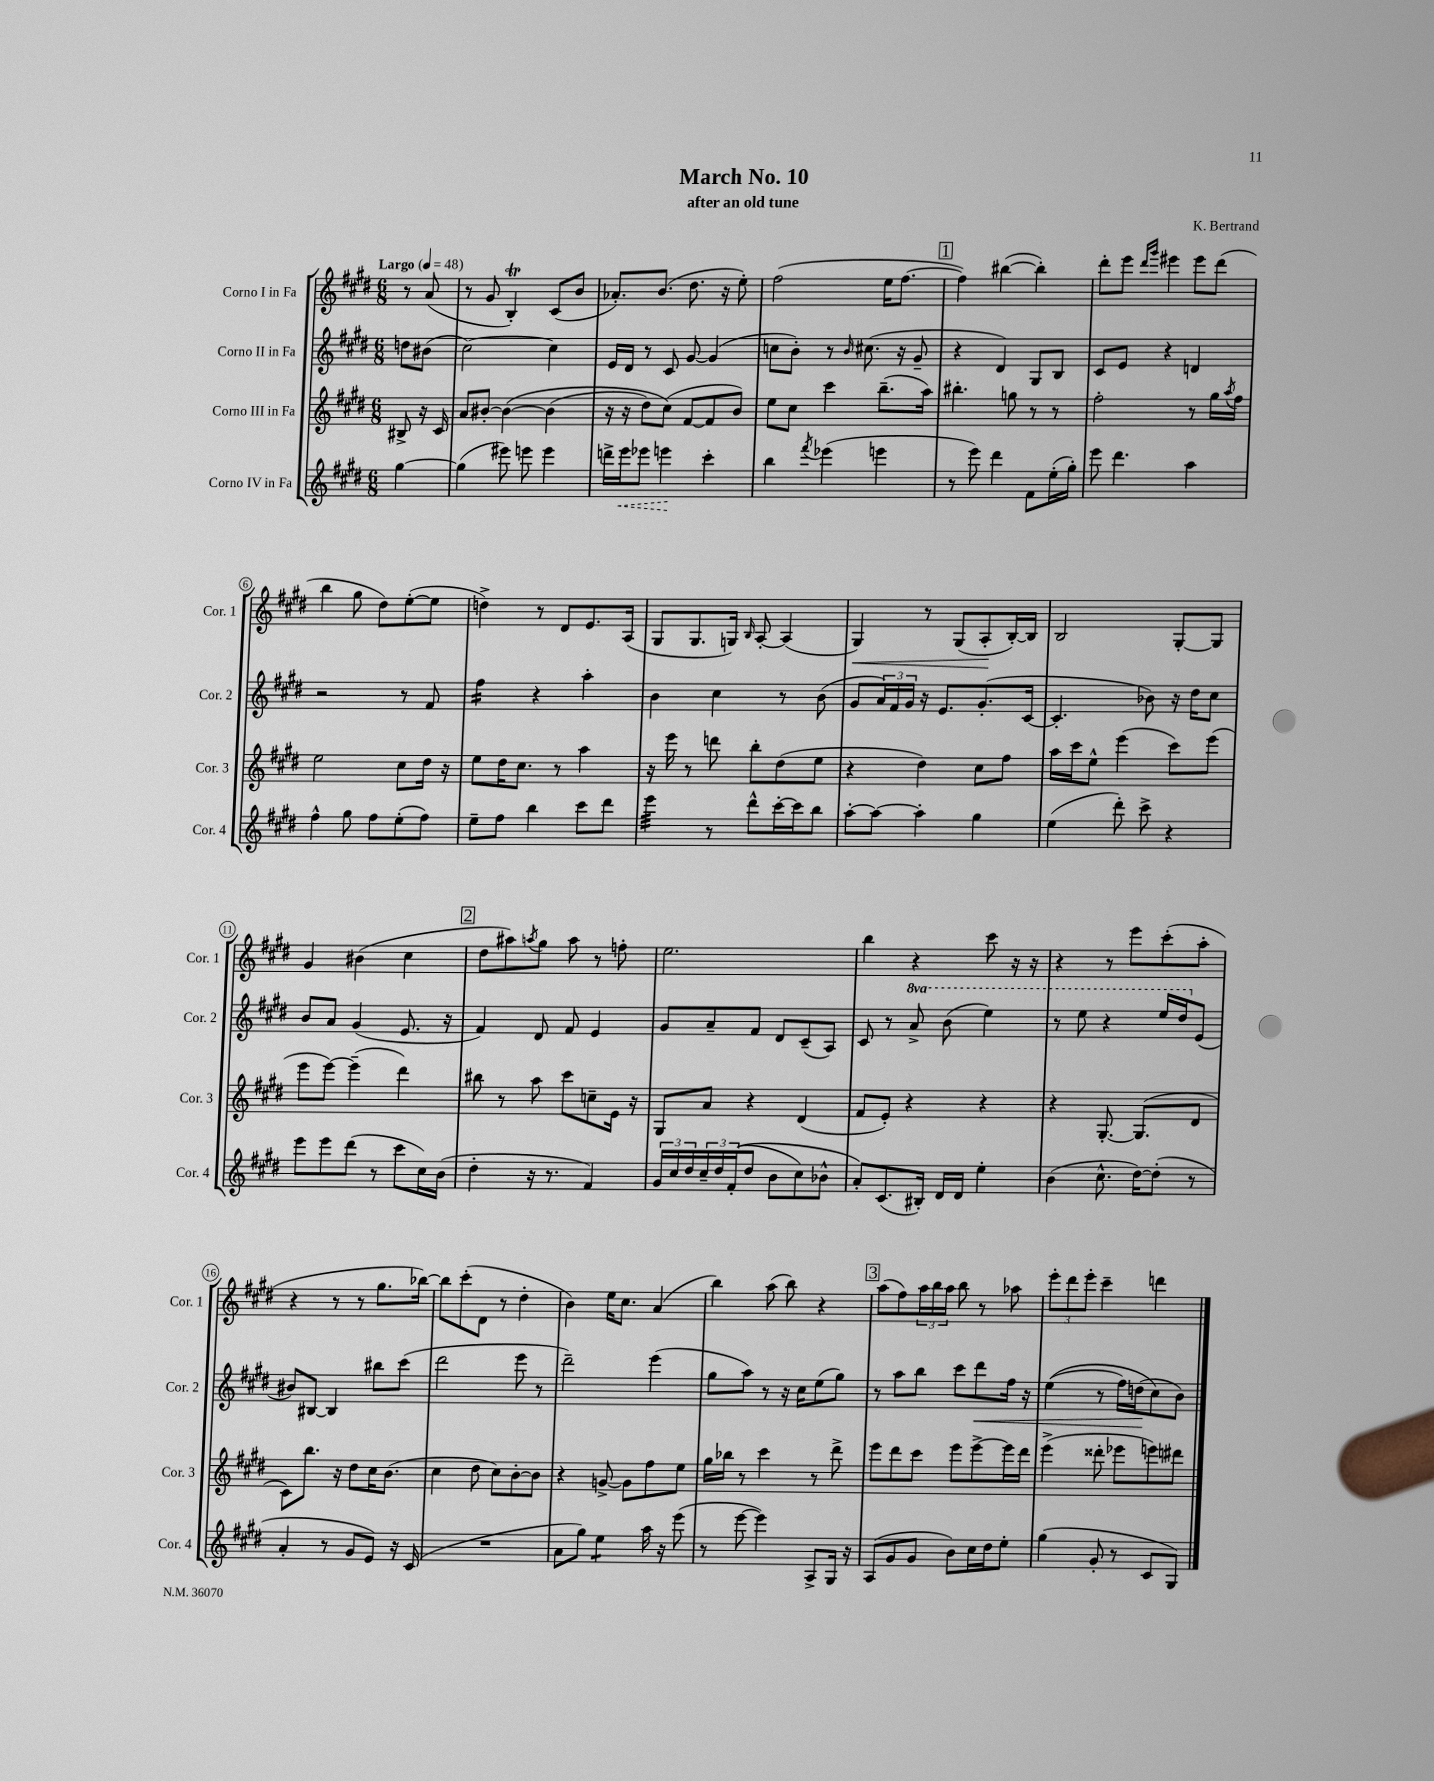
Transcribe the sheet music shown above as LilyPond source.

\header { title = "March No. 10" composer = "K. Bertrand" subtitle = "after an old tune" }
<<
\new StaffGroup <<
\new Staff = "s0" \with { instrumentName = "Corno I in Fa" shortInstrumentName = "Cor. 1" } {
    \clef treble \key e \major \numericTimeSignature \time 6/8 \partial 4 \tempo "Largo" 4 = 48
    r8 a'8( |
    r8 gis'8 b4-.\trill) cis'8( b'8 |
    aes'8.-.) b'8.( dis''8. r16 e''8-.) |
    fis''2( e''16 fis''8.~ |
    \mark \markup { \box "1" } fis''4) bis''4~( bis''4-.) |
    dis'''8-. e'''8 \grace { dis'''16 gis'''16 } eis'''4 eis'''8 dis'''8( |
    b''4 gis''8 dis''8) e''8~-.( e''8 |
    d''4->) r8 dis'8 e'8. a16( |
    gis8 gis8. g16) \grace { b16 } a8~-. a4( |
    gis4\<) r8 gis8( a8-.\! b16~-.) b16 |
    b2 gis8~-. gis8 |
    gis'4 bis'4( cis''4 |
    \mark \markup { \box "2" } dis''8 ais''8) \acciaccatura { a''8 } gis''8 a''8 r8 f''8-. |
    e''2. |
    b''4 r4 cis'''8 r16 r16 |
    r4 r8 e'''8 cis'''8-.( a''8-. |
    r4 r8 r8 gis''8. bes''16~) |
    bes''8 cis'''8-.( dis'8 r8 dis''4-. |
    b'4) e''16 cis''8. a'4( |
    b''4) a''8( b''8) r4 |
    \mark \markup { \box "3" } a''8( fis''8) \tuplet 3/2 { a''16 b''16 a''16 } b''8 r8 aes''8 |
    \tuplet 3/2 { e'''8-. dis'''8 e'''8-. } cis'''4-- d'''4 \bar "|." |
}
\new Staff = "s1" \with { instrumentName = "Corno II in Fa" shortInstrumentName = "Cor. 2" } {
    \clef treble \key e \major \numericTimeSignature \time 6/8 \set Staff.ottavationMarkups = #ottavation-simple-ordinals \partial 4
    d''8 bis'8( |
    cis''2~) cis''4 |
    e'16 dis'16 r8 cis'8 gis'8~ gis'4( |
    c''8 b'8-.) r8 \grace { b'16 } cis''8.( r16 gis'8-- |
    \mark \markup { \box "1" } r4 dis'4) gis8 b8 |
    cis'8 e'8 r4 d'4 |
    r2 r8 fis'8 |
    fis''4:16 r4 a''4-. |
    b'4 cis''4 r8 b'8( |
    gis'8 \tuplet 3/2 { a'16) fis'16 gis'16 } r16 e'8. gis'8.-.( cis'16~ |
    cis'4.-. bes'8) r16 dis''16 cis''8 |
    b'8 a'8 gis'4( e'8. r16 |
    \mark \markup { \box "2" } fis'4) dis'8 fis'8 e'4 |
    gis'8 a'8-- fis'8 dis'8 cis'8--( a8) |
    cis'8 r8 \ottava #1 a''8-> b''8( e'''4) |
    r8 e'''8 r4 e'''16 dis'''16 \ottava #0 e'8( |
    bis'8) bis8~ bis4 bis''8 cis'''8( |
    dis'''2 e'''8 r8 |
    dis'''2--) e'''4( |
    gis''8 a''8) r8 r16 cis''16 e''8( gis''8) |
    \mark \markup { \box "3" } r8 a''8 b''8 cis'''8 dis'''8\< fis''16 r16 |
    e''4(\( r8 fis''16) d''16\!( cis''8\) b'8) \bar "|." |
}
\new Staff = "s2" \with { instrumentName = "Corno III in Fa" shortInstrumentName = "Cor. 3" } {
    \clef treble \key e \major \numericTimeSignature \time 6/8 \partial 4
    bis8-> r16 cis'16 |
    a'8 bis'8~-. bis'4~\( bis'4( |
    r16 r16 dis''8) cis''8(\) fis'8~ fis'8 b'8) |
    e''8 cis''8 cis'''4 b''8.--( a''16) |
    \mark \markup { \box "1" } bis''4.-. g''8 r8 r8 |
    fis''2-. r8 gis''16 \acciaccatura { a''8 } fis''16 |
    e''2 cis''8 dis''16 r16 |
    e''8 dis''16 cis''8. r8 a''4 |
    r16 e'''16 r8 d'''8 b''8-. dis''8( e''8 |
    r4 dis''4) cis''8 fis''8 |
    a''16 cis'''16 e''8-^ e'''4( cis'''8) e'''8( |
    e'''8 e'''8~) e'''4--( dis'''4) |
    \mark \markup { \box "2" } bis''8 r8 a''8 cis'''8 c''8-- e'16 r16 |
    gis8 a'8 r4 dis'4( |
    fis'8 e'8-.) r4 r4 |
    r4 gis8.~-. gis8.( dis'8 |
    cis'8) b''8. r16 dis''8 cis''16 b'8.( |
    cis''4 dis''8 cis''8) b'8~-. b'8 |
    r4 g'8~-> g'8 fis''8 e''8 |
    gis''16 bes''16 r8 cis'''4 r8 dis'''8-> |
    \mark \markup { \box "3" } e'''8 dis'''8 cis'''8 e'''8 e'''8~-> e'''16 dis'''16 |
    e'''4->( disis'''8-. ees'''8 e'''8) dis'''8 \bar "|." |
}
\new Staff = "s3" \with { instrumentName = "Corno IV in Fa" shortInstrumentName = "Cor. 4" } {
    \clef treble \key e \major \numericTimeSignature \time 6/8 \partial 4
    gis''4~ |
    gis''4( eis'''8) e'''8 e'''4 |
    d'''16-> \once \override Hairpin.style = #'dashed-line e'''16\< ees'''8 e'''4\! cis'''4-. |
    b''4 \acciaccatura { fis'''8 } ees'''4( e'''4 |
    \mark \markup { \box "1" } r8 e'''8) dis'''4 fis'8 e''16-.( gis''16-.) |
    e'''8 dis'''4. a''4 |
    fis''4-^ gis''8 fis''8 e''8-.( fis''8) |
    e''8-- fis''8 b''4 cis'''8 dis'''8 |
    e'''4:32 r8 dis'''8-^ cis'''16~-. cis'''16 b''8 |
    a''8~-. a''8~ a''4-. gis''4 |
    e''4( dis'''8-.) cis'''8-> r4 |
    e'''8 e'''8 dis'''8( r8 cis'''8 cis''16) b'16( |
    \mark \markup { \box "2" } dis''4-. r16 r8. fis'4) |
    \tuplet 3/2 { gis'16 cis''16 dis''16 } \tuplet 3/2 { cis''16-- dis''16 fis'16-.(\( } dis''8 b'8 cis''8) bes'8-^ |
    a'8-.\) cis'8.( bis16-.) dis'16 dis'16 e''4-. |
    b'4( cis''8.-^ dis''16~) dis''8-.( r8 |
    a'4-. r8 gis'8 e'8) r16 cis'16( |
    R2. |
    a'8 gis''8) e''4:8 a''16 r16 e'''8( |
    r8 e'''8~ e'''4) a8-> gis16 r16 |
    \mark \markup { \box "3" } a8( gis'8 gis'8 b'8) cis''16 dis''16 e''8-. |
    gis''4( gis'8-. r8 cis'8 gis8) \bar "|." |
}
>>
>>
\layout { \context { \Score \override BarNumber.stencil = #(make-stencil-circler 0.1 0.3 ly:text-interface::print) } }
